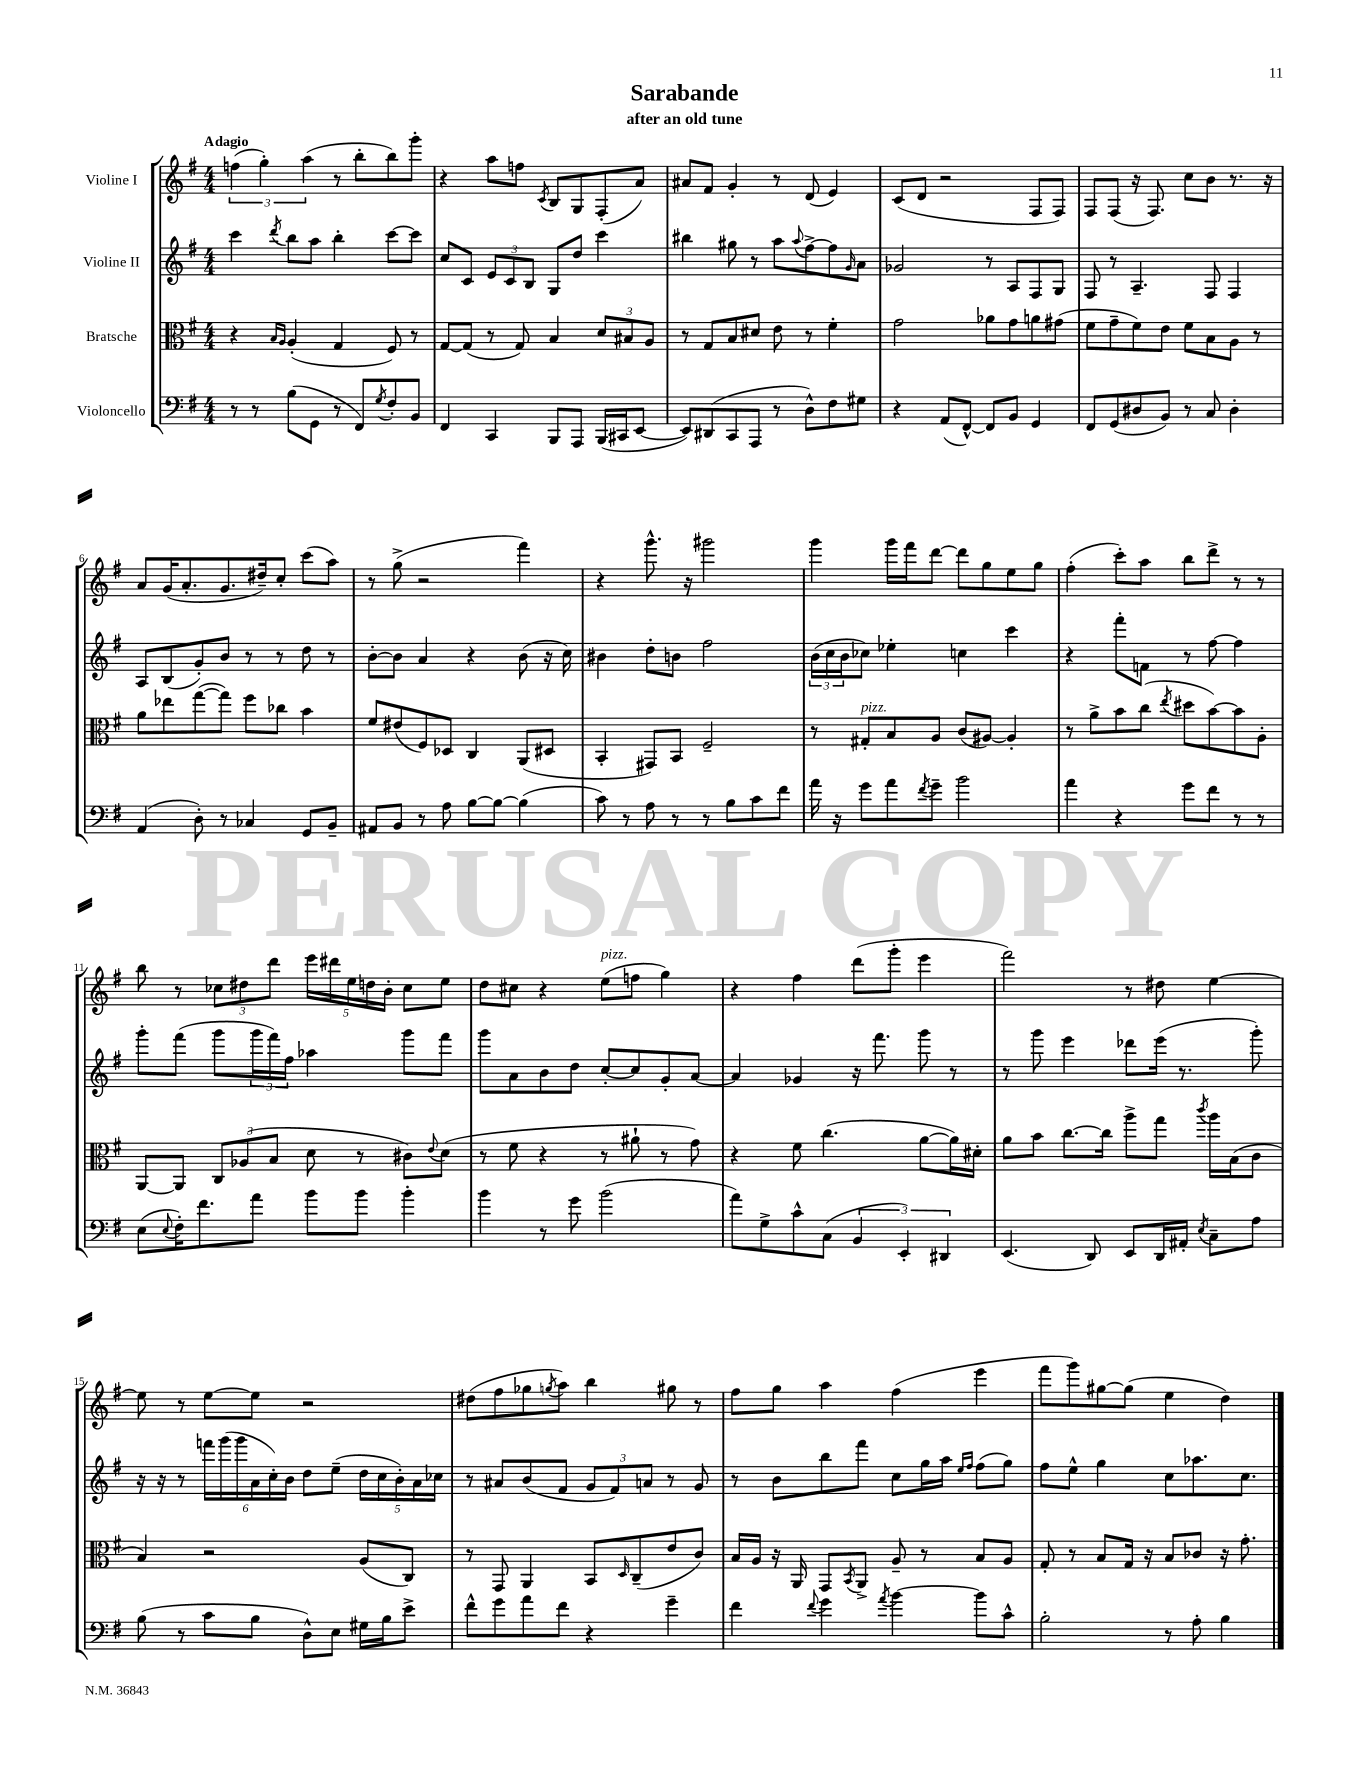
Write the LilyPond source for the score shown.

\header { title = "Sarabande" subtitle = "after an old tune" }
<<
\new StaffGroup <<
\new Staff = "s0" \with { instrumentName = "Violine I" } {
    \clef treble \key g \major \numericTimeSignature \time 4/4 \tempo "Adagio"
    \tuplet 3/2 { f''4( g''4-.) a''4( } r8 b''8-. b''8) g'''8-. |
    r4 a''8 f''8 \acciaccatura { c'8 } b8 g8 fis8-.( a'8) |
    ais'8 fis'8 g'4-. r8 d'8( e'4) |
    c'8( d'8 r2 fis8 fis8) |
    fis8 fis8( r16 fis8.) c''8 b'8 r8. r16 |
    a'8 g'16( a'8.-. g'8. dis''16--) c''8-. c'''8( a''8) |
    r8 g''8->( r2 fis'''4) |
    r4 g'''8.-^ r16 gis'''2 |
    g'''4 g'''16 fis'''16 d'''8~ d'''8 g''8 e''8 g''8 |
    fis''4-.( c'''8-.) a''8 b''8 d'''8-> r8 r8 |
    b''8 r8 \tuplet 3/2 { ces''8 dis''8 d'''8 } \tuplet 5/4 { e'''16 dis'''16 e''16 d''16 b'16-. } ces''8 e''8 |
    d''8 cis''8 r4 e''8^\markup { \italic "pizz." }( f''8 g''4) |
    r4 fis''4 d'''8( g'''8-. e'''4 |
    fis'''2) r8 dis''8 e''4~ |
    e''8 r8 e''8~ e''8 r2 |
    dis''8( fis''8 ges''8 \acciaccatura { g''8 } a''8) b''4 gis''8 r8 |
    fis''8 g''8 a''4 fis''4( e'''4 |
    fis'''8 g'''8) gis''8~ gis''8( e''4 d''4) \bar "|." |
}
\new Staff = "s1" \with { instrumentName = "Violine II" } {
    \clef treble \key g \major \numericTimeSignature \time 4/4
    c'''4 \acciaccatura { d'''8 } b''8 a''8 b''4-. c'''8~ c'''8 |
    c''8 c'8 \tuplet 3/2 { e'8 c'8 b8 } g8 d''8 c'''4 |
    bis''4 gis''8 r8 a''8 \appoggiatura { a''8 } fis''8~-> fis''8 \grace { g'16 } a'8 |
    ges'2 r8 a8 fis8 g8 |
    fis8 r8 a4.-- fis8 fis4 |
    a8 b8( g'8-.) b'8 r8 r8 d''8 r8 |
    b'8~-. b'8 a'4 r4 b'8( r16 c''16) |
    bis'4 d''8-. b'8 fis''2 |
    \tuplet 3/2 { b'16( c''16 b'16 } ces''8) ees''4-. c''4 c'''4 |
    r4 fis'''8-. f'8 r8 fis''8~ fis''4 |
    g'''8-. fis'''8( g'''8 \tuplet 3/2 { g'''16 fis'''16) fis''16 } aes''4 g'''8 fis'''8 |
    g'''8 a'8 b'8 d''8 c''8~-. c''8 g'8-. a'8~ |
    a'4 ges'4 r16 fis'''8. g'''8 r8 |
    r8 g'''8 e'''4 des'''8 e'''16( r8. g'''8-.) |
    r16 r16 r8 \tuplet 6/4 { f'''16 g'''16( g'''16 a'16 c''16-.) b'16 } d''8 e''8--( \tuplet 5/4 { d''16 c''16 b'16-.) a'16 ces''16 } |
    r8 ais'8 b'8( fis'8 \tuplet 3/2 { g'8 fis'8) a'8 } r8 g'8 |
    r8 b'8 b''8 fis'''8 c''8 g''16 a''16 \grace { e''16 fis''16 } fis''8( g''8) |
    fis''8 e''8-^ g''4 c''8 aes''8. c''8. \bar "|." |
}
\new Staff = "s2" \with { instrumentName = "Bratsche" } {
    \clef alto \key g \major \numericTimeSignature \time 4/4
    r4 \grace { b16 a16 } a4-.( g4 fis8) r8 |
    g8~ g8( r8 g8) b4 \tuplet 3/2 { d'8 bis8 a8 } |
    r8 g8 b8 dis'8 e'8 r8 fis'4-. |
    g'2 aes'8 g'8 a'8 gis'8( |
    fis'8 g'8-- fis'8) e'8 fis'8 b8 a8 r8 |
    a'8 ees''8 g''8~( g''8) fis''8 ces''8 b'4 |
    fis'8 eis'8( fis8) des8 c4 a,8( dis8 |
    b,4-. gis,8) b,8 fis2-- |
    r8 gis8-.^\markup { \italic "pizz." } b8 a8 c'8( ais8~) ais4-. |
    r8 a'8-> b'8 c''8( \acciaccatura { e''8 } dis''8 b'8~) b'8 a8-. |
    a,8~ a,8 \tuplet 3/2 { c8 aes8( b8 } d'8 r8 cis'8) \appoggiatura { e'8 } d'8( |
    r8 fis'8 r4 r8 ais'8-! r8 g'8) |
    r4 fis'8 c''4.( a'8~ a'16) dis'16-. |
    a'8 b'8 c''8.~ c''16 a''8-> g''8 \acciaccatura { c'''8 } a''16 b16( c'8 |
    b4) r2 a8( c8) |
    r8 g,8 a,4 b,8 \grace { d16 } c8--( e'8 c'8) |
    b16 a16 r16 a,16 g,8 \acciaccatura { b,8 } a,8-> a8-- r8 b8 a8 |
    g8-. r8 b8 g16 r16 b8 ces'8 r16 g'8.-. \bar "|." |
}
\new Staff = "s3" \with { instrumentName = "Violoncello" } {
    \clef bass \key g \major \numericTimeSignature \time 4/4
    r8 r8 b8( g,8 r8 fis,8) \acciaccatura { g8 } fis8-. b,8 |
    fis,4 c,4 b,,8 a,,8 b,,16( cis,16 e,8~ |
    e,8) dis,8( c,8 a,,8 r8 d8-^) fis8 gis8 |
    r4 a,8( fis,8~-^) fis,8 b,8 g,4 |
    fis,8 g,8( dis8 b,8) r8 c8 dis4-. |
    a,4( d8-.) r8 ces4 g,8 b,8-- |
    ais,8 b,8 r8 a8 b8~ b8~ b4( |
    c'8) r8 a8 r8 r8 b8 c'8 fis'8 |
    a'16 r16 g'8 a'8 \acciaccatura { fis'8 } g'8-- b'2 |
    a'4 r4 g'8 fis'8 r8 r8 |
    e8( \appoggiatura { e8 } fis16-.) fis'8. a'8 b'8 b'8 b'4-. |
    b'4 r8 g'8 b'2( |
    a'8) g8-> c'8-^ c8( \tuplet 3/2 { b,4 e,4-.) dis,4 } |
    e,4.( d,8) e,8 d,16 ais,16-. \acciaccatura { e8 } c8-- a8 |
    b8( r8 c'8 b8 d8-^) e8 gis16 b16 e'8-> |
    fis'8-^ g'8 a'8 fis'8 r4 g'4-- |
    fis'4 \appoggiatura { fis'8 } g'4 \acciaccatura { a'8 } b'4~ b'8 c'8-^ |
    b2-. r8 a8-. b4 \bar "|." |
}
>>
>>
